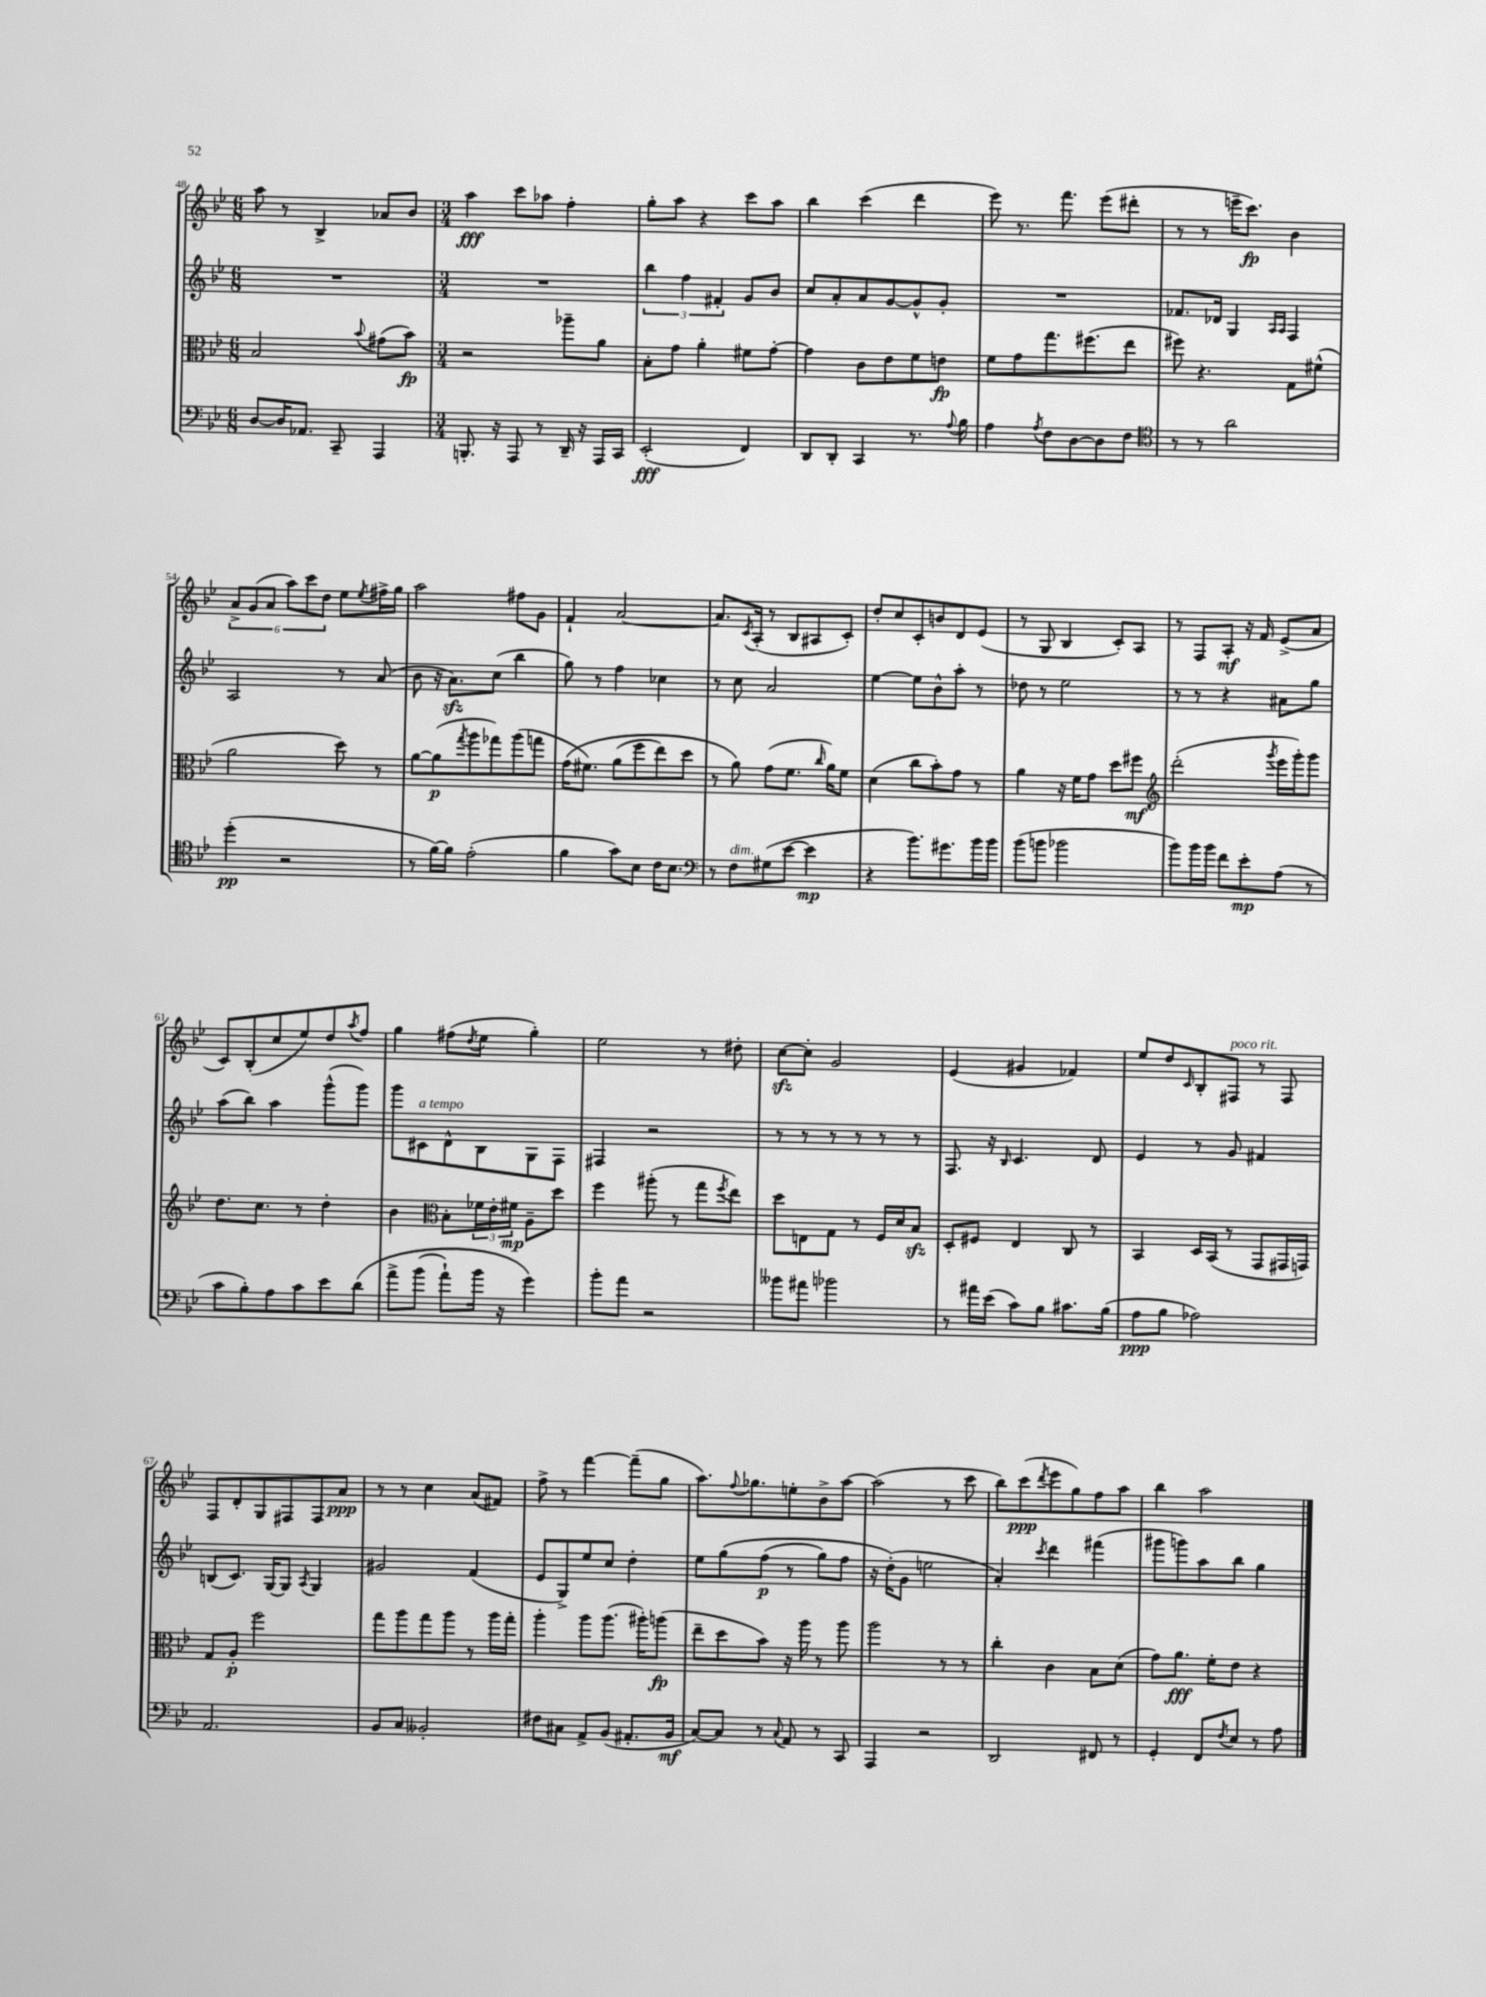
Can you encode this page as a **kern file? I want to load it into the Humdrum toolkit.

**kern	**kern	**kern	**kern
*staff4	*staff3	*staff2	*staff1
*clefF4	*clefC3	*clefG2	*clefG2
*k[b-e-]	*k[b-e-]	*k[b-e-]	*k[b-e-]
*M6/8	*M6/8	*M6/8	*M6/8
[8D	2B-	2.r	8aa
16D]	.	.	8r
8.AA-	.	.	.
.	.	.	4B-^
8CC~	.	.	.
.	8qqb-	.	.
4AAA	(8g#	.	8a-
.	8b-)	.	8b-
=	=	=	=
*M3/4	*M3/4	*M3/4	*M3/4
8.BBB'	2r	2.r	4aa
16r	.	.	.
8AAA	.	.	8ccc
8r	.	.	8aa-
16DD~	8aa-~	.	4ff'
16r	.	.	.
16AAA	8a	.	.
16CC	.	.	.
=	=	=	=
(2EE-'	8B-'	6bb-	8gg'
.	8g	.	8aa
.	.	6ff	.
.	4a'	.	4r
.	.	6f#'	.
4FF)	8f#	8g	8ccc
.	[8g'	8b-	8aa
=	=	=	=
8DD	4g]	8cc	4bb-
8DD'	.	8a'	.
4CC	8c	8a	(4ccc
.	8e-	[8g	.
8.r	8f	8g^^]	4ddd
.	8e	8g'	.
8qqA	.	.	.
16B-	.	.	.
=	=	=	=
4A	8f	2.r	8eee-)
.	8g	.	8.r
8qA	.	.	.
8F	8.gg	.	.
.	.	.	8.fff
[8D	.	.	.
.	(8.ff#	.	.
8D]	.	.	(8eee-
8F	8ee-	.	8ddd#'
=	=	=	=
*clefC4	*	*	*
8r	8ff#)	8.f-	8r
8r	4.r	.	8r
.	.	16d-	.
2a	.	4G	16eee~
.	.	.	8.ccc)
.	.	16qqA	.
.	.	16qqA	.
.	8G	4F	4b-
.	(8f#^^	.	.
=	=	=	=
(4dd'	2a	2A	12a^
.	.	.	(12g
.	.	.	12a
2r	.	.	12aa)
.	.	.	12ccc
.	.	.	12dd
.	8dd)	8r	8ee-
.	.	.	8qee-
.	8r	(8a	16ff#^
.	.	.	16gg
=	=	=	=
8r	[8a	8b-	2aa
[16f)	(8a]	16r	.
16f]	.	8.a)	.
.	8qgg	.	.
(2e-'	8aa	.	.
.	8gg-)	(8cc	.
.	(8aa	4bb-	8ff#
.	8gg	.	8g
=	=	=	=
4f	&(16g	8gg)	4f`
.	8.f#)	.	.
.	.	8r	.
8g)	(8a	4ff	[2a
8B-	8ff	.	.
16c	8ee-)	4cc-	.
8.B-	.	.	.
.	8dd	.	.
=	=	=	=
*clefF4	*	*	*
8r	8r	8r	8.a]
8F	8a&)	8cc	.
.	.	.	8qc
.	.	.	(16A'
(8G#	(8g	2a	8r
[8e-	8.f	.	8B-
4e-]	.	.	8A#
.	16qqcc	.	.
.	16a)	.	.
.	8f	.	8c')
=	=	=	=
4r	(4d	[4ee-	8dd'
.	.	.	8cc
8.b-)	8cc	8ee-]	8c'
.	8b-')	8b-^^	8b
8.g#	.	.	.
.	8g	8aa'	8d
16b-	8r	8r	(8e-
16b-	.	.	.
=	=	=	=
(8b-	4a	8dd-	8r
8b	.	8r	8G
2b-	16r	2ee-	4B-
.	16f	.	.
.	8g	.	.
.	8dd	.	8c')
.	8ff#	.	8A
=	=	=	=
*	*clefG2	*	*
8b-)	(2ddd'	8r	8r
16b-	.	8r	8F
16b-	.	.	.
8f	.	4r	8A'
8e-'	.	.	16r
.	.	.	16f
.	8qggg	.	.
(8A	16eee-	8a#	(8e-^
.	16ggg')	.	.
8r	8ggg	8gg	8a
=	=	=	=
8c	8.dd	(8aa	8c)
8B-')	.	8bb-)	(8B-'
.	8.cc	.	.
8A	.	4aa	8cc
8c	8r	.	8ee-)
8e-	4dd'	(8ggg^^	8dd
.	.	.	8qaa
&(8d	.	8ggg)	8ff
=	=	=	=
8a^	4b-	8ggg	4gg
(8b-	.	8c#	.
*	*clefC3	*	*
8a`)	8B-'	8d^^	(8ff#
.	.	.	8qdd
16b-	24f-	8B-	8ee-
.	24e-'	.	.
16r	.	.	.
.	24f#	.	.
4g&)	8A~	8G	4gg')
.	8dd	8F	.
=	=	=	=
8b-'	4ff	4F#	2ee-
8a	.	.	.
2r	(8aa#'	2r	.
.	8r	.	.
.	8gg	.	8r
.	8qff	.	.
.	8ee-)	.	8dd#'
=	=	=	=
8b--	8dd	8r	[8cc
8a#	8E	8r	8cc']
2b-	8G	8r	2g
.	8r	8r	.
.	16F	8r	.
.	16d	.	.
.	8B-	8r	.
=	=	=	=
8r	8D'	8.F	(4e-
16a#	8F#	.	.
(16e-	.	16r	.
.	.	16qqB-	.
8c)	4E-	4.c	4g#
8B-	.	.	.
8.c#	8C	.	4f-)
.	8r	8d	.
(16B-	.	.	.
=	=	=	=
8A	4BB-	4e-	8ee-
8B-	.	.	8dd
.	.	.	16qqc
2A-)	16D	8r	8B-'
.	(16BB-	.	.
.	8r	8g	8F#
.	8GG	4f#	8r
.	16GG#	.	8F#
.	16GG)	.	.
=	=	=	=
2.AA	8G	(8B	8F
.	8A'	8.c)	8d'
.	2ff	.	8G
.	.	[16G	.
.	.	8G]	8F#
.	.	8qA	.
.	.	4G	8F#
.	.	.	8a
=	=	=	=
8BB-	8gg	2g#	8r
8C	8aa	.	8r
2BB--'	8gg	.	4cc
.	8aa	.	.
.	8r	(4f	(8a
.	16aa	.	8f#)
.	16gg'	.	.
=	=	=	=
8F#	4aa'	8e-	8ff^
8C#	.	8G^)	8r
8AA^	8aa	8ee-	[4fff
(8BB-	(8.aa	8cc	.
8.AA#'	.	4dd'	(8fff~]
.	16aa#')	.	.
.	(8aa	.	8gg
16BB-	.	.	.
=	=	=	=
[8C)	8ee-~	8ee-	8.aa)
8C]	8dd	&(8gg	.
.	.	.	8qqff
.	.	.	8.gg-
8r	8b-)	(8ff	.
8qqC	.	.	.
8AA	16r	8r	8ee'
.	16aa	.	.
8r	8r	8gg)	8b-^
8CC	8aa	8ff	[8aa
=	=	=	=
4AAA	2aa	16r	(2aa]
.	.	(16dd'&)	.
.	.	8g	.
2r	.	2ee	.
.	8r	.	8r
.	8r	.	8ccc
=	=	=	=
2DD	4cc'	4a')	8bb-)
.	.	.	(8ccc
.	.	8qccc	8qddd
.	4c	4ddd	8eee-
.	.	.	8gg)
8FF#	8B-	(4fff#	8ff
8r	(8d	.	8aa
=	=	=	=
4GG'	8g)	8ggg#	4bb-
.	8.a	8ggg)	.
8FF	.	8aa	2aa
.	16f'	.	.
8qF	.	.	.
8E-	8e-	8bb-	.
8r	4r	4gg	.
8A	.	.	.
==	==	==	==
*-	*-	*-	*-
